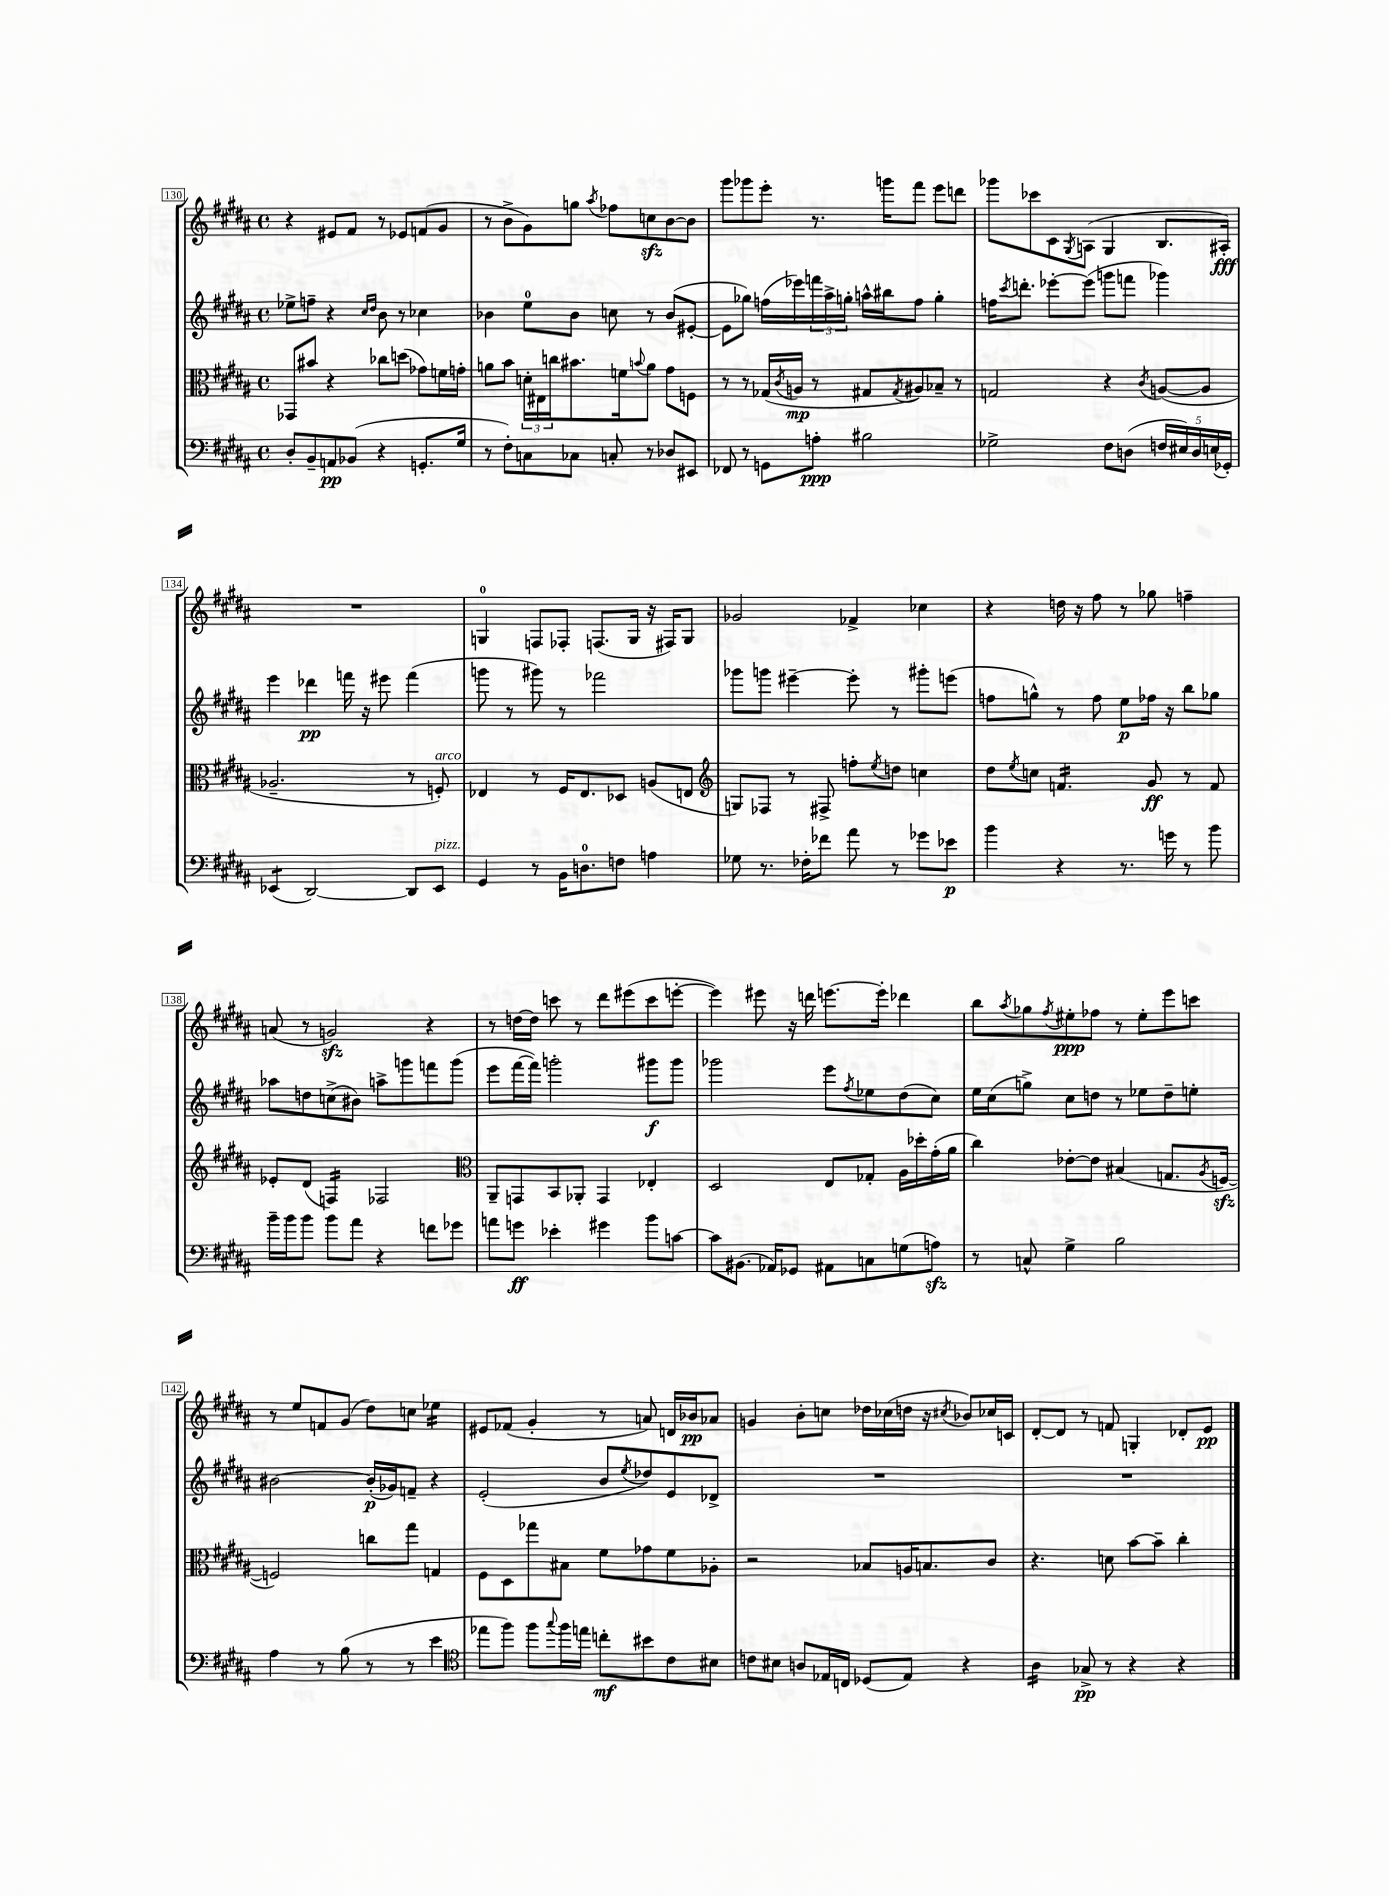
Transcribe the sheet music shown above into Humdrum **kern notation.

**kern	**kern	**kern	**kern
*staff4	*staff3	*staff2	*staff1
*clefF4	*clefC3	*clefG2	*clefG2
*k[f#c#g#d#a#]	*k[f#c#g#d#a#]	*k[f#c#g#d#a#]	*k[f#c#g#d#a#]
*M4/4	*M4/4	*M4/4	*M4/4
*met(c)	*met(c)	*met(c)	*met(c)
8D#'	8GG-	8ee-^	4r
8BB~	8b#	8ff~	.
8AA	4r	4r	8e#
(8BB-	.	.	8f#
.	.	16qqcc#	.
.	.	16qqdd#	.
4r	8cc-	8b	8r
.	(8dd	8r	8e-
8.GG'	8g-)	4cc-	(8f
.	16f	.	8g#
16G#	16g'	.	.
=	=	=	=
8r	8a	4b-	8r
8F#')	8b	.	8b^
8C	24d'	8ee	8g#)
.	24E#	.	.
.	24cc	.	.
8C-	8.b#	8b-	8gg
.	.	.	8qaa#
8C'	.	8cc	8ff-
.	16f	.	.
.	8qqb	.	.
8r	8a	8r	8cc
8D-	8g#	(8b-	[8b
8EE#	8F	[8e#'	8b]
=	=	=	=
8FF-	8r	8e#]	8ggg#
8r	8r	8gg-)	8ggg-
8GG	(16G-	(16ff	8eee'
.	8qc#	.	.
.	16A	16eee-)	.
8A'	8r	24fff	8.r
.	.	24aa#^	.
.	.	24gg'	.
2B#	8G#	16aa^^	.
.	.	16bb#	16ggg
.	8qG#	.	.
.	8A#)	8ff	8fff#
.	8B-~	4gg'	8eee
.	8r	.	8ddd
=	=	=	=
2G-^	2G	16ff	8ggg-
.	.	8qccc#	.
.	.	8.ddd'	.
.	.	.	8ccc-
.	.	[8eee-'	8c#
.	.	.	8qG#
.	.	(8eee-]	(8A
8F#	4r	8ggg	4G#
(8D	.	8fff	.
.	8qc#	.	.
20F	([8A	4ggg-)	8.B
20E#)	.	.	.
20D	.	.	.
.	8A]	.	.
(20E	.	.	.
.	.	.	16A#')
20GG-')	.	.	.
=	=	=	=
(4EE-	2.A-~	4eee	1r
[2DD#)	.	4ddd-	.
.	.	16fff	.
.	.	16r	.
.	.	8eee#	.
8DD#]	8r	(4fff	.
8EE-	8F')	.	.
=	=	=	=
4GG#	4E-	8ggg	4G
.	.	8r	.
8r	8r	8ggg#)	8F
16BB	16F#	8r	8F-'
8.D	8.E-	.	.
.	.	2fff-	(8.F
8F	8D-	.	.
.	.	.	16G
4A	(8A	.	16r
.	.	.	16F#)
.	8E	.	8G
=	=	=	=
*	*clefG2	*	*
8G-	8G)	8ggg-	2g-
8.r	8F-	8ggg	.
.	8r	[4eee#~	.
16F-'	.	.	.
8f-	8F#^	.	.
8a#	8ff'	8eee#']	4f-^
.	8qee	.	.
8r	8dd	8r	.
8g-	4cc	8ggg#'	4cc-
8e-	.	(8eee	.
=	=	=	=
4b	8dd#	8ff	4r
.	8qee	.	.
.	8cc	8gg^^)	.
4r	4.f	8r	16dd
.	.	.	16r
.	.	8ff	8ff#
8.r	.	8ee	8r
.	8g#	16ff-	8gg-
16g	.	16r	.
8r	8r	8bb	4ff~
8b	8f	8gg-	.
=	=	=	=
16b~	8e-'	8aa-	(8a
16b	.	.	.
8b	(8d#	8dd	8r
8b	4F)	(8cc^	2g)
8a#	.	8b#)	.
4r	2F-	8aa^	.
.	.	8ggg	.
8f	.	8fff	4r
8g-	.	(8ggg	.
=	=	=	=
*	*clefC3	*	*
8a	8AA#~	8eee	8r
8g	8GG	[16fff#	[16dd
.	.	16fff#])	16dd]
4e-'	8BB	2ggg'	8ccc
.	8AA-'	.	8r
4g#	4GG	.	8ddd#
.	.	.	(8eee#
8b	4E-'	8ggg#	8ccc
[8c	.	8ggg#	[8eee'
=	=	=	=
8c]	2D#	2ggg-	4eee])
(8.BB#	.	.	.
.	.	.	8eee#
16AA-)	.	.	.
8GG-	.	.	16r
.	.	.	16ddd
8AA#	8E	8eee	[8.eee
.	.	8qff#	.
8C	8G-'	8ee-	.
.	.	.	16eee']
(8G	16A#	(8dd#	4ddd-
.	16dd-'	.	.
8A)	(16g#'	8cc#)	.
.	16a#	.	.
=	=	=	=
8r	4cc#)	16ee	8bb
.	.	(16cc#	.
.	.	.	8qaa#
8C^^	.	8gg^)	8gg-
.	.	.	8qff#
4G#^	[8e-'	8cc#	8ee#'
.	8e-]	8dd	8ff-
2B	(4B#	8r	8r
.	.	8ee-	8ee#'
.	8.G	8dd~	8eee
.	.	8ee'	8ccc
.	8qA#	.	.
.	[16F	.	.
=	=	=	=
4A#	2F])	[2b#	8r
.	.	.	8ee
8r	.	.	8f
(8B	.	.	(8g#
8r	8cc	(16b#']	8dd#)
.	.	16g-)	.
8r	8gg#	8f~	8cc
4e	4G	4r	4ee-
=	=	=	=
*clefC4	*	*	*
8ee-	8F#	(2e'	8e#
8ff#)	8D#	.	(8f-
8ff#	8gg-	.	4g#'
8qqgg#	.	.	.
16ff#	8B#	.	.
16ee	.	.	.
8cc'	8f#	8b	8r
.	.	8qee	.
8b#	8g-	8dd-)	8a)
8c#	8f#	8e	16d
.	.	.	16b-
8B#	8A-'	8d-^	8a-
=	=	=	=
8c	2r	1r	4g
8B#	.	.	.
8A	.	.	8b'
16E-	.	.	8cc
16C	.	.	.
(8D-	8B-	.	16dd-
.	.	.	(16cc-
8E-)	16A	.	16dd
.	8.B	.	16r
.	.	.	8qcc#
4r	.	.	8b-)
.	8c#	.	16cc-
.	.	.	16c
=	=	=	=
4A#	4.r	1r	[8d#'
.	.	.	8d#]
8G-^	.	.	8r
8r	8d	.	8f
4r	[8b	.	4G'
.	8b~]	.	.
4r	4cc#'	.	8d-'
.	.	.	8e
==	==	==	==
*-	*-	*-	*-
